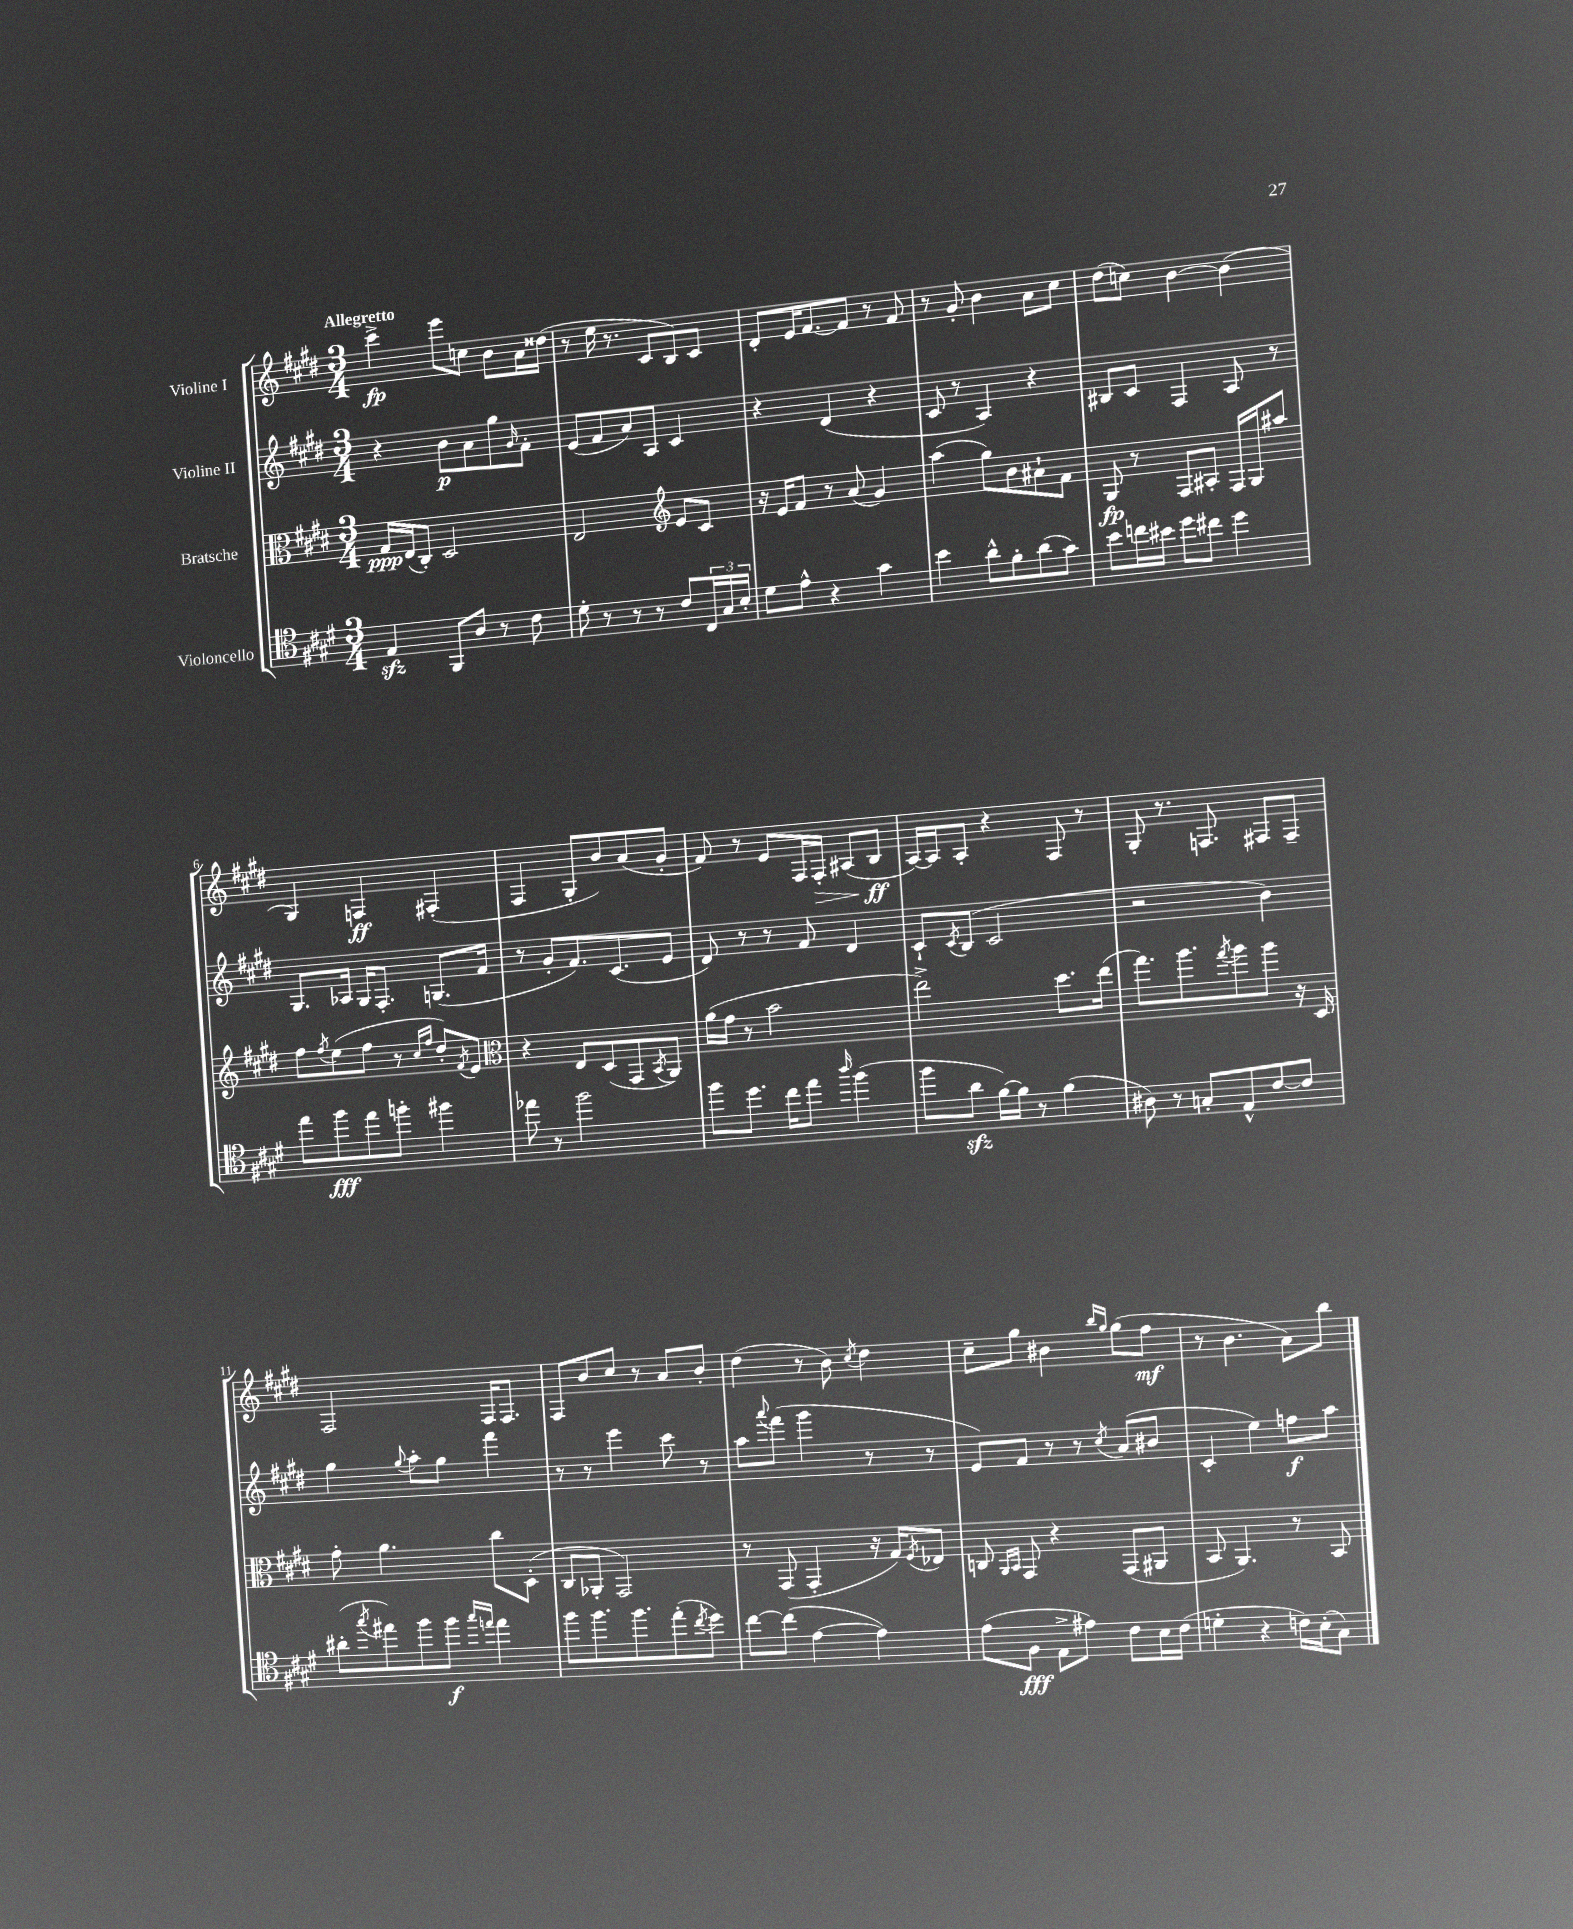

**kern	**kern	**kern	**kern
*staff4	*staff3	*staff2	*staff1
*clefC4	*clefC3	*clefG2	*clefG2
*k[f#c#g#d#]	*k[f#c#g#d#]	*k[f#c#g#d#]	*k[f#c#g#d#]
*M3/4	*M3/4	*M3/4	*M3/4
4E/	16G#/LL	4r	4ccc#^\
.	(16E/J	.	.
.	8C#'/J)	.	.
8FF#/L	2D#/	8b\L	8eee\L
8A/J	.	8a\	8cc\J
8r	.	8gg#\	8b\L
.	.	16qqg#/	.
8c#\	.	8f#'\J	16a\L
.	.	.	(16dd##\JJ
=	=	=	=
8d#'\	2E/	(8e/L	8r
8r	.	8f#/	16ee\
.	.	.	8.r
8r	.	8a/)	.
8r	.	8A/J	8c#/L
*	*clefG2	*	*
8c#/L	8e/L	4c#/	8B/)
24C#/L	8c#/J	.	8c#/J
24G#/	.	.	.
24B'/JJ	.	.	.
=	=	=	=
8d#\L	16r	4r	8d#'/L
.	16e/LK	.	.
8e^^\J	8f#/J	.	16e/K
.	.	.	[8.f#/
4r	8r	(4d#/	.
.	(8a/	.	8f#/]J
4g#\	4g#/)	4r	8r
.	.	.	8f#/
=	=	=	=
4b\	(4aa\	8c#/	8r
.	.	8r	8g#'/
8a^^\L	8gg#\L)	4A/)	4b\
8f#'\	8b\	.	.
(8a\	8a#`\	4r	8a\L
8g#\J)	8f#\J	.	8cc#\J
=	=	=	=
8b\L	8G#/	8B#/L	(8dd#\L
16cc\L	8r	8c#/J	8cc\J)
16b#\JJ	.	.	.
8dd#\L	8F#/L	4F#/	[4b\
8cc#\J	8A#'/J	.	.
4dd#\	16F#/LL	8A/	(4b\]
.	16G#/J	.	.
.	8aa#/J	8r	.
=	=	=	=
8ee\L	8ff#\L	8.G#/L	4G#/)
.	8qff#/	.	.
8ff#\	(8ee\	.	.
.	.	16A-/Jk	.
8ee\	8ff#\J	16G#/LK	4F/
.	.	8.F#'/J	.
8ff'\J	8r	.	.
.	16qqcc#/LL	.	.
.	16qqff#/JJ	.	.
4ff#\	8dd#'/L)	(8.G/L	(4F#'/
.	8qf#/	.	.
.	8e/J	.	.
.	.	16f#/Jk	.
=	=	=	=
*	*clefC3	*	*
8ee-\	4r	8r	4F#/
8r	.	8g#'/L	.
2ff#\	8E/L	8.f#/)	8G#'/L
.	(8D#/	.	8b/)
.	.	(8.c#/	.
.	8GG#/	.	(8a/
.	8qBB/	.	.
.	8AA/J)	8e/J	8g#'/J
=	=	=	=
8ff#\L	(16a\LL	8d#/)	8f#/)
.	16g#\JJ	.	.
8.dd#\J	8r	8r	8r
.	2b\	8r	8e/L
16cc#\LK	.	.	.
8ee\J	.	8f#/	16F#/L
.	.	.	16F#'/JJ
16qqaa/	.	.	.
(4ff#\	.	4d#/	(8A#/L
.	.	.	8B/J
=	=	=	=
8ff#\L	2ee^\)	8c#`/L	[16A/LL)
.	.	.	16A/]J
.	.	8qc#/	.
8a\J	.	(8B/J	8A'/J
[16f#\LL)	.	2c#/	4r
16f#\]JJ	.	.	.
8r	.	.	.
(4f#\	8.dd#\L	.	8F#/
.	.	.	8r
.	(16ee\Jk	.	.
=	=	=	=
8A#\)	8.gg#\L)	2r	8G#'/
8r	.	.	8.r
.	8.aa\	.	.
8G'/L	.	.	.
.	.	.	8.F/
.	8qgg#/	.	.
8E^^/	8aa\	.	.
[8c#/	8aa\J	4b\)	8F#/L
8c#/]J	16r	.	8F#~/J
.	16D#/	.	.
=	=	=	=
(8a#'\L	8g#'\	4gg#\	2F#/
8qgg#/	.	.	.
8ee#\)	4.a\	.	.
.	.	8qqgg#/	.
8ff#\	.	8aa'\L	.
8ff#\J	.	8gg#\J	.
16qqgg#/LL	.	.	.
16qqee/JJ	.	.	.
4ee\	8cc#\L	4fff#\	16F#/LK
.	.	.	8.F#/J
.	(8D#'\J	.	.
=	=	=	=
8ff#\L	8C#/L	8r	8F#/L
8.ff#\	8AA-'/J	8r	8b/
.	2GG#/)	4eee\	8cc#/J
8.ff#\	.	.	.
.	.	.	8r
(8ee'\	.	8ccc#\	8a/L
8qcc#/	.	.	.
8dd#\J)	.	8r	8b'/J
=	=	=	=
[8cc#\L	8r	8aa\L	(4dd#\
.	.	8qqaaa/	.
(8cc#\]J	(8GG#/	(8fff#\J	.
[4e\	4GG#'/	4ggg#\	8r
.	.	.	8b\)
.	.	.	8qcc#/
4e\])	16r	8r	4dd#\
.	16G#/LK)	.	.
.	8qF#/	.	.
.	8E-/J	8r	.
=	=	=	=
(8e\L	8C/	8e/L)	8cc#~\L
.	16qqAA/LL	.	.
.	16qqBB/JJ	.	.
8F#\J	8GG#/	8f#/J	8gg#\J
8E^\L	4r	8r	4b#\
8e#\J)	.	8r	.
.	.	.	16qqbb/LL
.	.	8qcc#/	16qqgg#/JJ
8c#\L	(8GG#/L	(8a/L	(8gg#\L
16B\L	8AA#/J	8b#/J	8ff#\J
(16c#\JJ	.	.	.
=	=	=	=
4d'\	8BB/	4c#'/	8r
.	4.AA/)	.	4.b\
4r	.	4ee\)	.
16c\LL)	8r	8ff\L	8a\L)
(16B'\J	.	.	.
8G#\J)	8BB/	8aa\J	8bb\J
==	==	==	==
*-	*-	*-	*-
